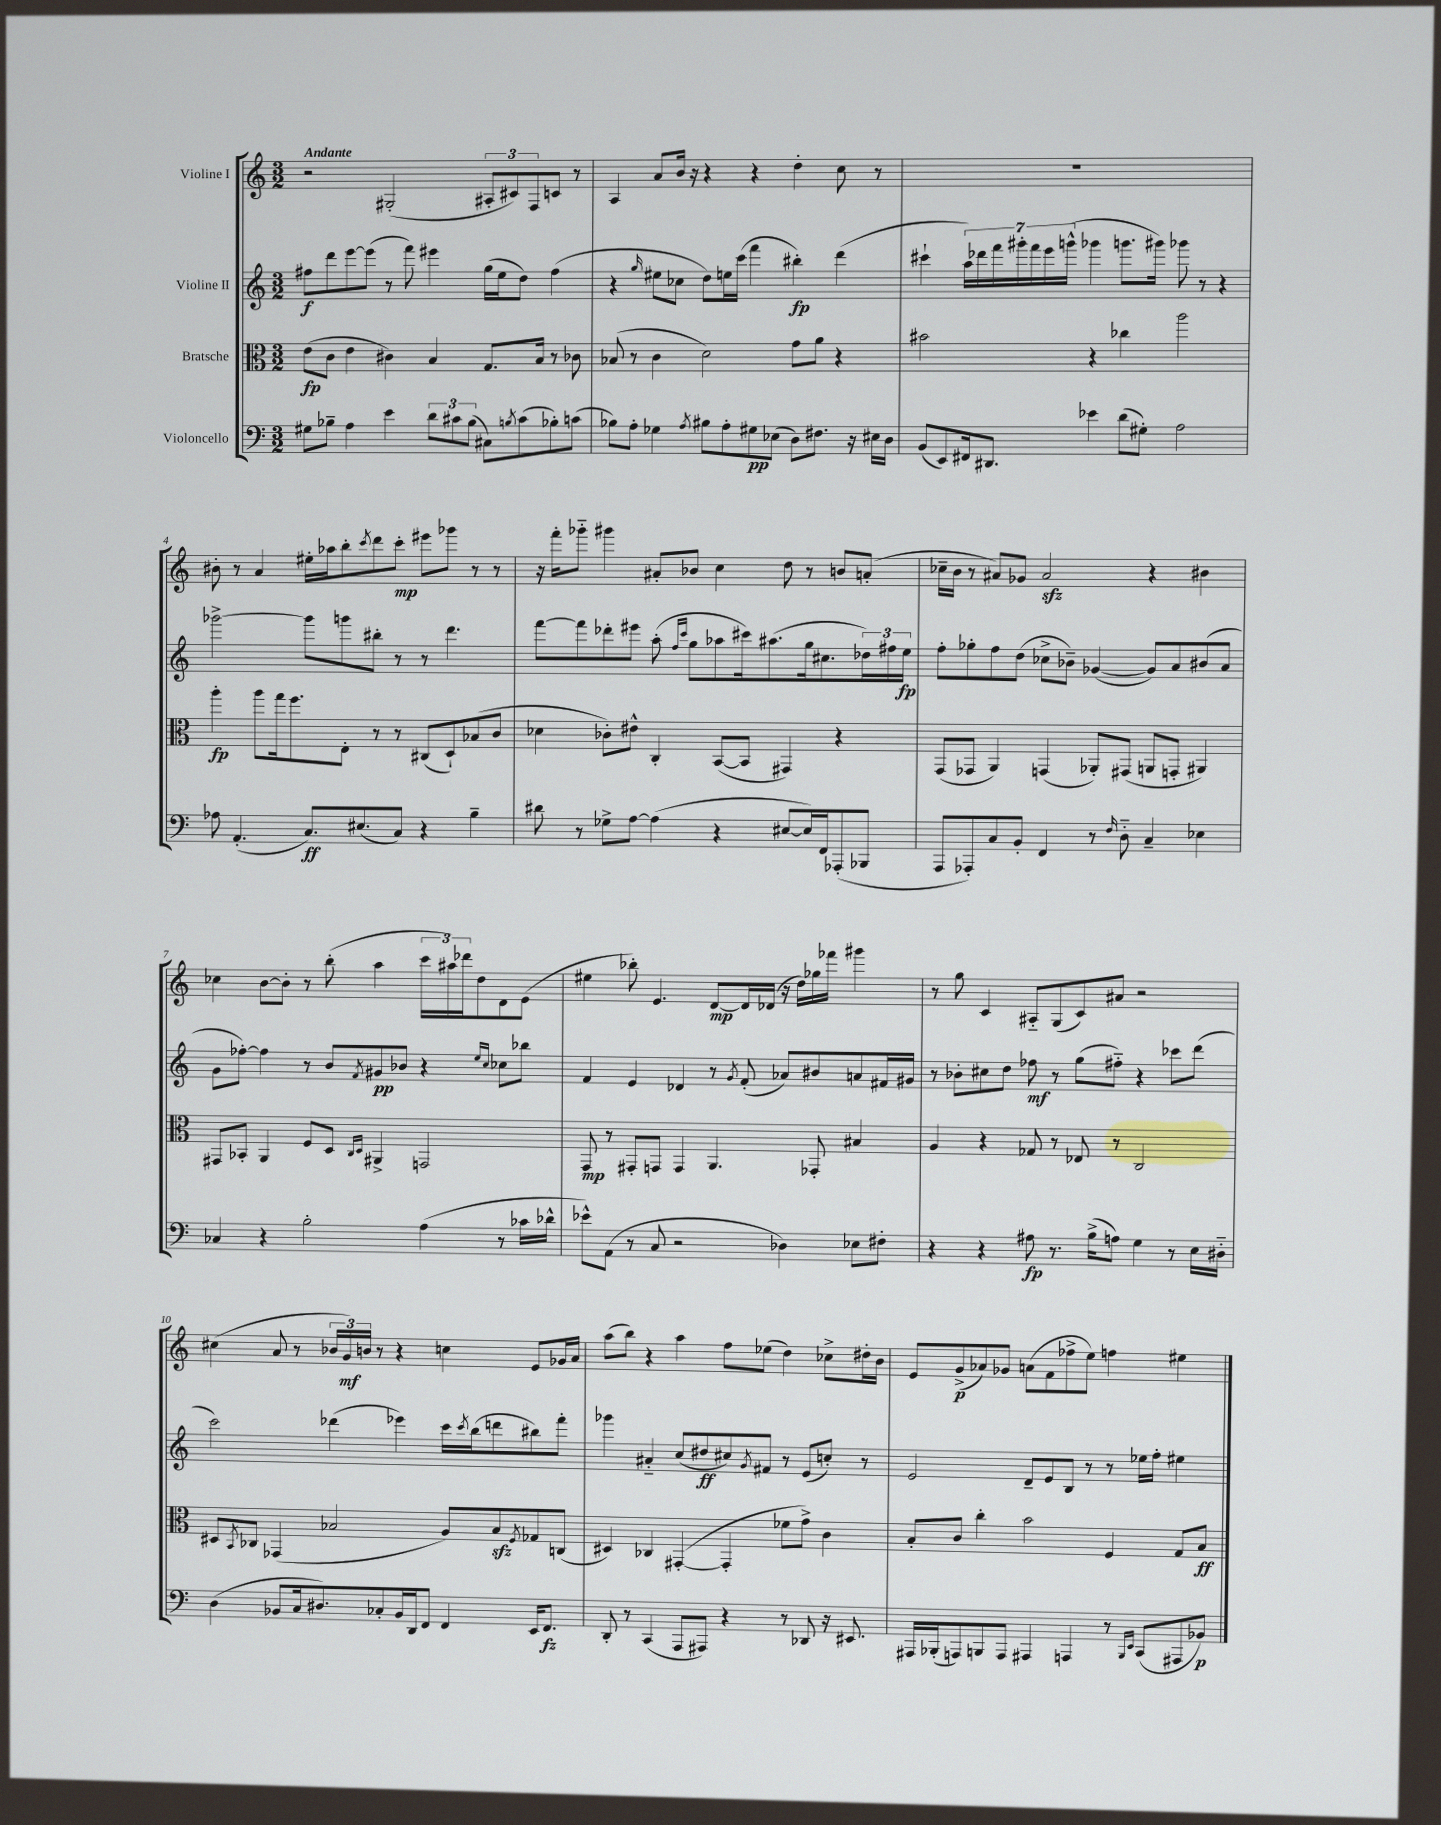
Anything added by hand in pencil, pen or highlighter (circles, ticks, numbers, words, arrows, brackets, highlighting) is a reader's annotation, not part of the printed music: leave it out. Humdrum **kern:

**kern	**kern	**kern	**kern
*staff4	*staff3	*staff2	*staff1
*clefF4	*clefC3	*clefG2	*clefG2
*k[]	*k[]	*k[]	*k[]
*M3/2	*M3/2	*M3/2	*M3/2
8G#\L	(8e\L	8ff#\L	2r
8B-~\J	8c\J	8ddd\	.
4A\	4e\	[8eee\	.
.	.	(8eee\]J	.
4e\	4c#\)	8r	(2G#'/
.	.	8fff\)	.
12d\L	4B/	4eee#\	.
12c#\	.	.	.
(12B-\J	.	.	.
8C#\L)	8.G/L	(16gg\LL	12A#'/L
.	.	16ee\J	.
.	.	.	12c#/)
8qB/	.	.	.
(8c#\	.	8dd\J)	.
.	.	.	12F/
.	16B/Jk	.	.
8B-'\)	8r	(4ff#\	8c/J
(8c\J	8c-\	.	8r
=	=	=	=
8B-\L)	(8B-/	4r	4A/
8A'\J	8r	.	.
.	.	16qqgg/	.
4G-\	4c\	8ee#\L	8a/L
.	.	8cc-\J	16b/Jk
.	.	.	16r
8qA/	.	.	.
8B#\L	2d\)	8dd\L)	4r
8A'\	.	16ee\L	.
.	.	(16ccc\JJ	.
8G#\	.	4fff\	4r
(8E-\J	.	.	.
8D\L)	8g\L	4bb#'\)	4dd'\
8.F#\J	8a\J	.	.
.	4r	(4ddd\	8cc\
16r	.	.	.
16E#\LL	.	.	8r
16D\JJ	.	.	.
=	=	=	=
(8BB/L	2b#\	4ccc#`\	1.r
8EE/)	.	.	.
16FF#/k	.	28aa\LL)	.
.	.	28ddd-\	.
8.DD#/J	.	.	.
.	.	28fff\	.
.	.	28ggg#'\	.
.	.	28fff\	.
.	.	28eee\	.
.	.	(28ggg^^\JJ	.
4e-\	4r	4ggg-\	.
(8d\L	4cc-\	8.ggg\L	.
8G#'\J)	.	.	.
.	.	16ggg#\Jk)	.
2A\	2aa\	8ggg-\	.
.	.	8r	.
.	.	4r	.
=	=	=	=
8A-\	4aa'\	[2ggg-^\	8b#'\
(4.AA'/	.	.	8r
.	8aa\L	.	4a/
.	16gg\k	.	.
.	8.ff\	.	.
8.C/L)	.	8ggg-\]L	16ee#'\LL
.	.	.	16aa-\J
.	8E'\J	8ggg\	8bb'\
(8.E#/	.	.	.
.	.	.	8qccc/
.	8r	8bb#'\J	8ddd\
8C/J)	8r	8r	8ccc'\J
4r	(8C#/L	8r	8eee#\L
.	8D`/)	4.ddd\	8ggg-\J
4B~\	(8B-/	.	8r
.	8c/J	.	8r
=	=	=	=
8d#\	4d-\	[8fff\L	16r
.	.	.	16fff'\LK
8r	.	8fff\]	8ggg-'~\J
8G-^\L	8c-'\L)	8ddd-'\	4ggg#\
[8A\J	8e#^^\J	8eee#\J	.
(4A\]	4C'/	(8aa'\	8a#'/L
.	.	16qqff/LL	.
.	.	16qqccc/JJ	.
.	.	8gg\L	8b-/J
4r	([8BB/L	8aa-\	4cc\
.	8BB/]J	16ccc#\k)	.
.	.	(8.aa#\	.
[8E#/L	4GG#/)	.	8dd\
16E#/]L)	.	16gg\k	8r
16FF/J	.	8.cc#\	.
(8AAA-'/	4r	.	8b/L
8BBB-/J	.	24dd-\L)	(8a'/J
.	.	24ff#\	.
.	.	24ee\JJ	.
=	=	=	=
8AAA/L	(8GG/L	8ff'\L	16cc-~\LL
.	.	.	16b\JJ
8AAA-'/)	8GG-/J	8gg-'\	8r
8C/	4AA/)	8ff\	8a#/L)
8BB'/J	.	(8dd\J	8g-/J
4FF/	(4GG/	8cc-^\L	2a#/
.	.	8b-~\J)	.
8r	8AA-'/L)	([4g-/	.
16qqF/	.	.	.
8D'~\	(8GG#/J	.	.
4C~/	8AA/L	8g-/]L)	4r
.	8GG'/J	8a/	.
4E-\	4AA#/)	(8b#/	4b#\
.	.	8a/J	.
=	=	=	=
4C-/	8GG#/L	8g\L	4cc-\
.	8BB-'/J	[8ff-'\J)	.
4r	4AA/	4ff-\]	[8b\L
.	.	.	8b'\]J
2B'\	8F/L	8r	8r
.	8D/J	8b/L	(8bb'\
.	16qqC/LL	.	.
.	16qqD/JJ	8qf/	.
.	4AA#^/	8g#/	4aa\
.	.	8b-/J	.
(4A\	2GG/	4r	24ccc\LL
.	.	.	24aa#\)
.	.	.	24ddd-\J
.	.	.	8dd\
.	.	16qqee/LL	.
.	.	16qqcc/JJ	.
8r	.	8cc-\L	8d\
16c-\LL	.	8bb-\J	(8e\J
16d-^^\JJ	.	.	.
=	=	=	=
8e-^^\L)	8GG/	4f/	4ee#\
(8AA\J	8r	.	.
8r	8GG#'/L	4e/	8bb-'\)
8C/	8GG/J	.	4.e/
2r	4GG/	4d-/	.
.	4.AA/	8r	[8d/L
.	.	8qg/	.
.	.	(8f'/	16d/]L
.	.	.	(16d-/JJ
4D-\)	.	8a-/L)	16r
.	.	.	16dd\LL)
.	8GG-'/	8b#/	16gg-\
.	.	.	16fff-\JJ
8E-\L	4B#/	8a/	4ggg#\
8F#'\J	.	16f#/L	.
.	.	16g#/JJ	.
=	=	=	=
4r	4A/	8r	8r
.	.	8b-'\L	8gg\
4r	4r	8cc#\	4c/
.	.	8dd\J	.
8A#\	8G-/	8ff-\	8A#'~/L
8.r	8r	8r	(8G/
.	8E-/	(8gg\L	8c/)
(16B^\LK	.	.	.
8A\J)	8r	8ff#'~\J)	8a#/J
4G\	2C/	4r	2r
8r	.	8ccc-\L	.
16E\LL	.	(8ddd\J	.
16D#'~\JJ	.	.	.
=	=	=	=
(4D\	8D#/L	2ccc\)	(4cc#\
.	8qBB/	.	.
.	8C-/J	.	.
8BB-/L	(4GG-/	.	8a/
16C/k	.	.	8r
8.D#/)	.	.	.
.	2B-/	(4ddd-\	24b-/LL
.	.	.	24g/)
.	.	.	24b/JJ
8C-'/	.	.	8r
16BB-/L	.	4eee-\)	4r
16DD/J	.	.	.
8FF/J	.	.	.
4FF/	8A/L)	16ccc\LL	4cc\
.	.	8qccc/	.
.	.	(16bb\J	.
.	8B-/	8ddd\	.
.	8qF/	.	.
16EE/LK	8G-/	8bb#\)	8e/L
8.FF/J	.	.	.
.	(8C/J	8fff'\J	16g-/L
.	.	.	16a/JJ
=	=	=	=
8DD'/	4D#/)	4ggg-\	(8aa\L
8r	.	.	8bb\J)
(4CC/	4C-/	4a#'~/	4r
8AAA/L	([4GG#'/	(8cc/L	4aa\
8AAA#/J)	.	8dd#/	.
4r	4GG#'/]	8cc#/)	8ff\L
.	.	8qg/	.
.	.	8f#/J	(8ee-\J
8r	8f-\L	8r	4dd\)
8DD-/	8g^\J)	(8e/L	.
16r	4c\	8cc'/J)	8cc-^\L
8.EE#/	.	.	.
.	.	8r	16dd#'\L
.	.	.	16b\JJ
=	=	=	=
16AAA#/LL	8B'/L	2e/	8e/L
(16BBB-'/J	.	.	.
8AAA/)	8c/J	.	(8g^/
8BBB/	4cc'\	.	8a-/)
8AAA/J	.	.	8g-/J
4AAA#/	2b\	8d~/L	(8a\L
.	.	8e/	8f\
4AAA/	.	8B/J	8ff-^\
.	.	8r	8ee\J)
8r	4F/	8r	4ff\
16qqBBB/LL	.	.	.
16qqEE/JJ	.	.	.
(8CC/L	.	16ee-\LL	.
.	.	16ff'\JJ	.
8AAA#/	8G/L	4ee#\	4ee#\
8BB-/J)	8B/J	.	.
==	==	==	==
*-	*-	*-	*-
